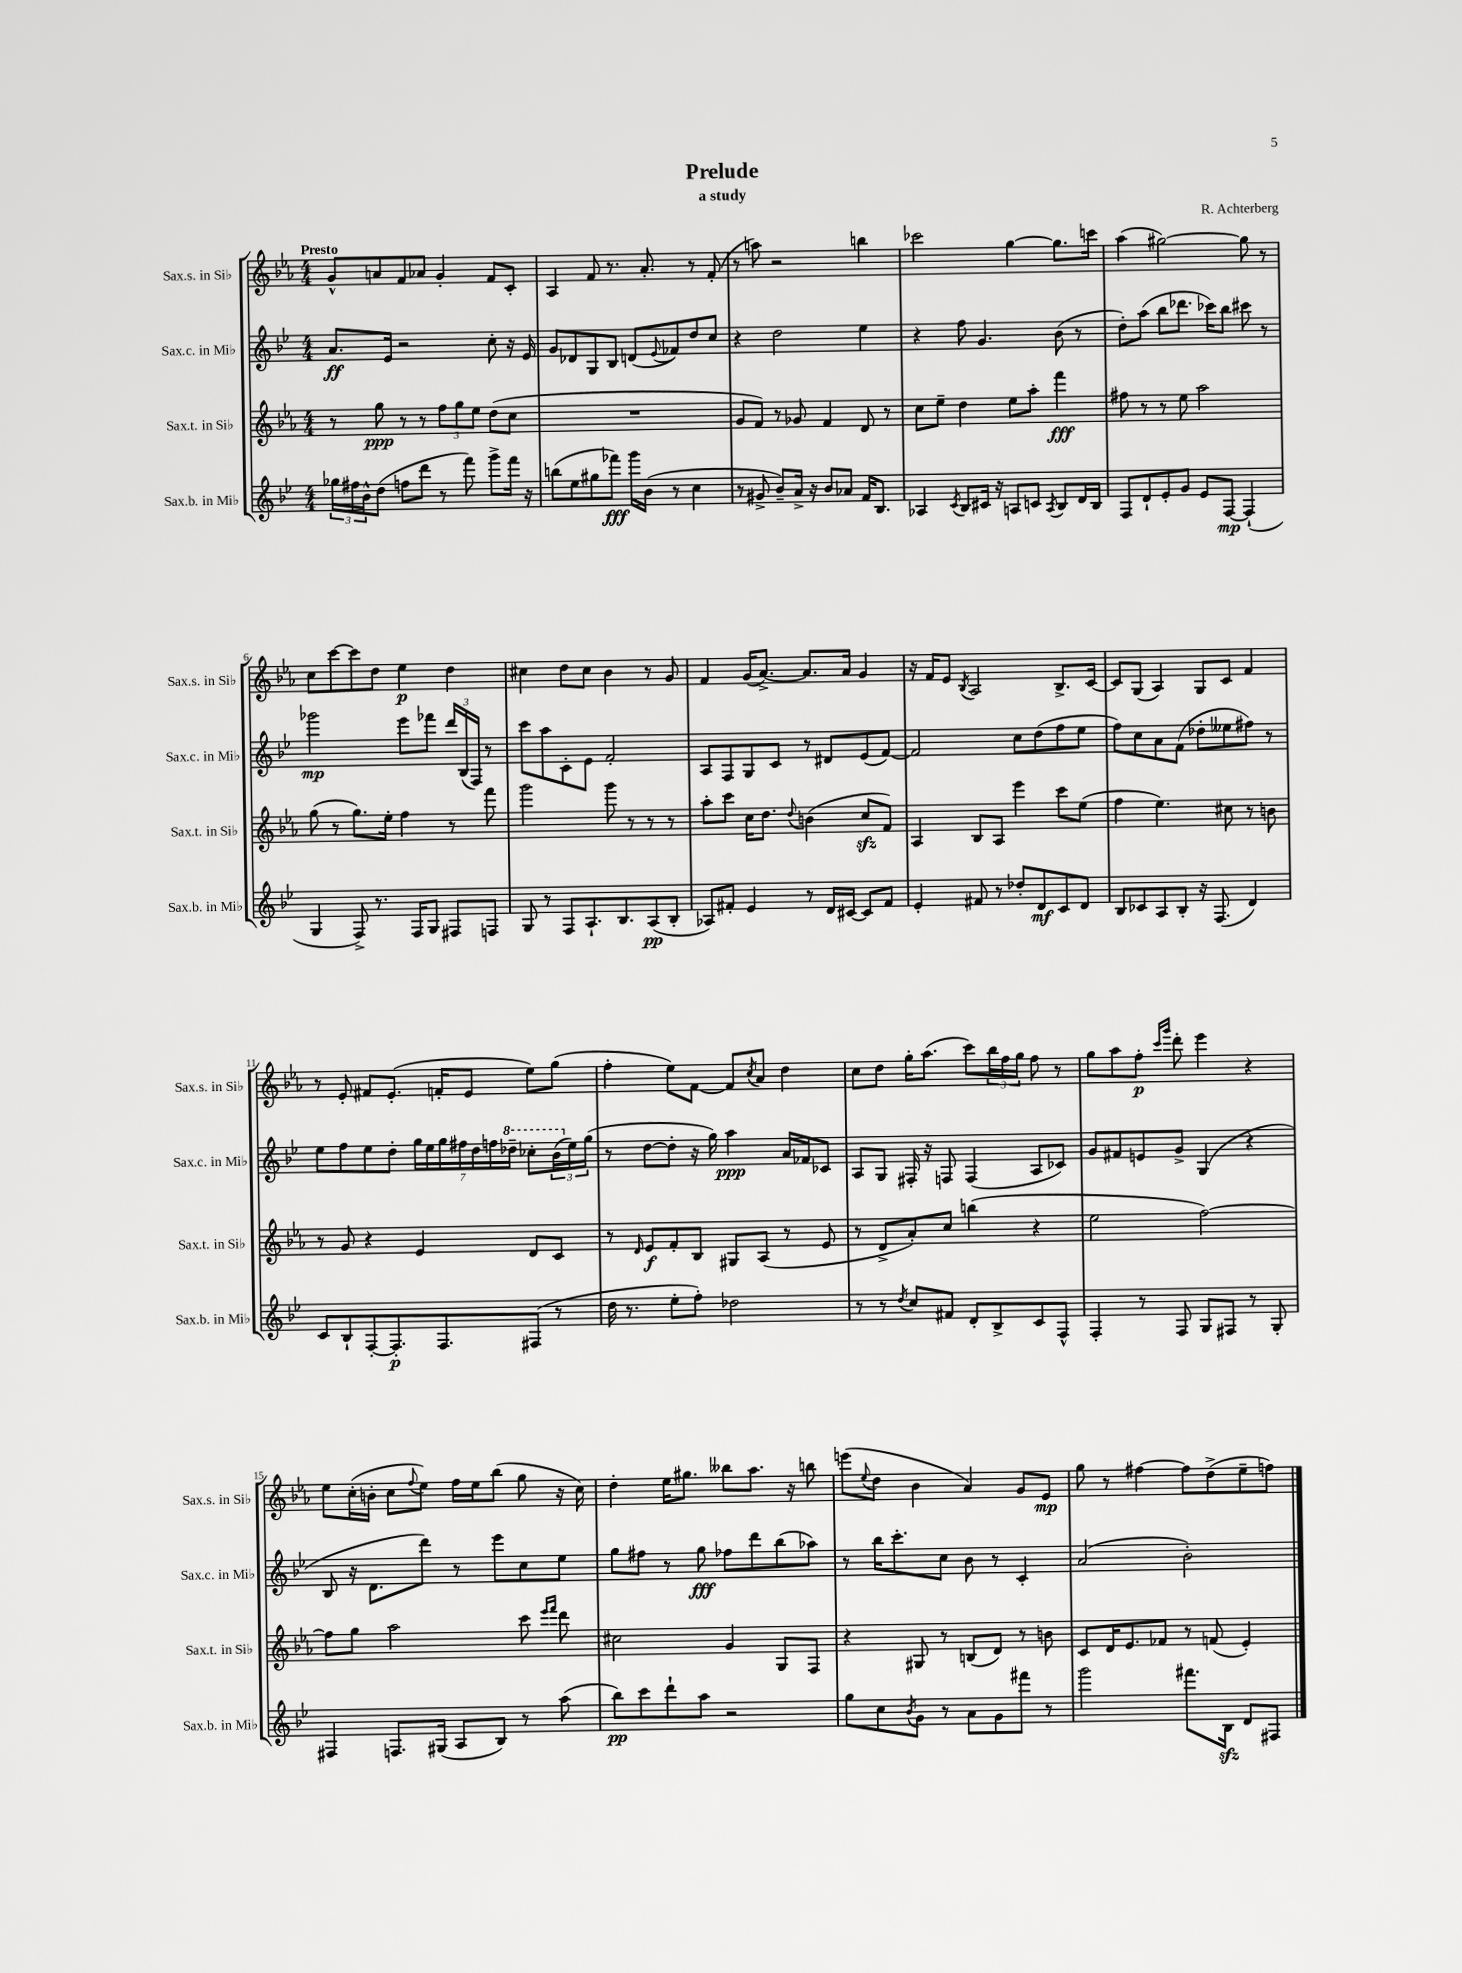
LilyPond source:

\header { title = "Prelude" composer = "R. Achterberg" subtitle = "a study" }
<<
\new StaffGroup <<
\new Staff = "s0" \with { instrumentName = "Sax.s. in Sib" shortInstrumentName = "Sax.s. in Sib" } {
    \clef treble \key ees \major \numericTimeSignature \time 4/4 \tempo "Presto"
    g'8-^ a'8 f'8 aes'8 g'4-. f'8 c'8-. |
    aes4 f'8 r8. aes'8.-. r8 f'8-.( |
    r8 a''8) r2 b''4 |
    ces'''2 g''4~ g''8. c'''16 |
    aes''4( gis''2~) gis''8 r8 |
    c''8 c'''8~ c'''8 d''8 ees''4\p d''4 |
    cis''4 d''8 cis''8 bes'4 r8 g'8 |
    f'4 g'16( aes'8.~->) aes'8. aes'16 g'4 |
    r16 f'16 ees'8 \acciaccatura { bes8 } aes2 bes8.-> c'16~ |
    c'8 g8( aes4) g8 c'8 f'4 |
    r8 ees'8-. fis'8 ees'8.-.( f'16-. ees'8 ees''8) g''8( |
    f''4-. ees''8) f'8~ f'8 \acciaccatura { c''8 } aes'8 d''4 |
    c''8 d''8 g''16-. aes''8.( c'''8) \tuplet 3/2 { bes''16 f''16 g''16 } f''8 r8 |
    g''8 aes''8 f''8-.\p \grace { c'''16 g'''16 } d'''8-. ees'''4 r4 |
    ees''8 c''16-.( b'16-. c''8 \appoggiatura { f''8 } ees''8) f''16 ees''16 bes''8( g''8 r16 c''16) |
    d''4-. ees''16 gis''8. beses''8 aes''8. r16 b''8 |
    e'''8( \appoggiatura { ees''8 } d''8 bes'4 aes'4) g'8 ees'8\mp |
    g''8 r8 fis''4~ fis''8 d''8->( ees''8-- f''8) \bar "|." |
}
\new Staff = "s1" \with { instrumentName = "Sax.c. in Mib" shortInstrumentName = "Sax.c. in Mib" } {
    \clef treble \key bes \major \numericTimeSignature \time 4/4
    a'8.\ff ees'16 r2 c''8-. r16 ees'16 |
    g'8 des'8 g8 bes8 d'8( \appoggiatura { ees'8 } fes'8) d''8 c''8 |
    r4 d''2 ees''4 |
    r4 f''8 g'4. bes'8( r8 |
    d''8-.) a''8( bes''8 des'''8. ces'''16) bes''8 cis'''8 r8 |
    ges'''2\mp ees'''8 fes'''8 \tuplet 3/2 { d'''16 bes16( f16) } r8 |
    c'''8 a''8 c'8-. ees'8 f'2-. |
    a8 f8 g8 c'8 r8 dis'8 ees'8( f'8~) |
    f'2 c''8 d''8( f''8 ees''8 |
    f''8) c''8 a'8 f'8( des''8-. eeses''8 fis''8) r8 |
    ees''8 f''8 ees''8 d''8-. \tuplet 7/4 { g''16 ees''16 g''16 fis''16 d''16 f''16 \ottava #1 des'''16-- } ces'''8-. \tuplet 3/2 { bes''16( \ottava #0 ees''16) g''16( } |
    r8 d''8~ d''8-. r16 g''16) a''4\ppp a'16 fes'16 ces'8 |
    a8 g8 fis16-. r16 f8 f4( a8 ces'8) |
    g'8 fis'8 e'8 g'8-> g4( r4 |
    bes8 r16 d'8. d'''8) r8 ees'''8 c''8 ees''8 |
    g''8 fis''8 r8 g''8\fff fes''8 d'''8 bes''8( aes''8) |
    r8 bes''16 c'''8.-. c''8 bes'8 r8 c'4-. |
    a'2( bes'2-.) \bar "|." |
}
\new Staff = "s2" \with { instrumentName = "Sax.t. in Sib" shortInstrumentName = "Sax.t. in Sib" } {
    \clef treble \key ees \major \numericTimeSignature \time 4/4
    r8 g''8\ppp r8 r8 \tuplet 3/2 { f''8 g''8 ees''8 } d''8( c''8 |
    R1 |
    g'8 f'8) r8 ges'8 f'4 d'8 r8 |
    c''8 ees''8-- d''4 ees''8 aes''8-. f'''4\fff |
    fis''8 r8 r8 ees''8 aes''2 |
    g''8( r8 g''8.) ees''16-. f''4 r8 f'''8 |
    g'''2 g'''8 r8 r8 r8 |
    aes''8-. c'''8 c''16 d''8. \appoggiatura { d''8 } b'4( c''8\sfz f'8) |
    aes4 bes8 aes8 ees'''4 c'''8 ees''8( |
    f''4 ees''4.) cis''8 r8 b'8 |
    r8 g'8 r4 ees'4 d'8 c'8 |
    r8 \grace { d'16 } ees'8\f f'8-. bes8 gis8 aes8( r8 ees'8 |
    r8 d'8-> aes'8-.) c''8 b''4( r4 |
    ees''2 f''2~) |
    f''8 g''8 aes''2 c'''8 \grace { ees'''16 f'''16 } d'''8 |
    cis''2 g'4 g8 f8 |
    r4 gis8 r8 b8( d'8) r8 b'8 |
    c'8 d'16 ees'8. fes'8 r8 f'8( ees'4-.) \bar "|." |
}
\new Staff = "s3" \with { instrumentName = "Sax.b. in Mib" shortInstrumentName = "Sax.b. in Mib" } {
    \clef treble \key bes \major \numericTimeSignature \time 4/4
    \tuplet 3/2 { ges''16 fis''16 bes'16-^ } d''8( f''8 d'''8 r8 f'''8) g'''8-> f'''16 r16 |
    b''8( ees''8 gis''8 fes'''8\fff) g'''16 bes'16( r8 c''4 |
    r8 gis'8-> bes'8--) a'16-> r16 bes'8 aes'8 f'16 bes8. |
    aes4 \acciaccatura { c'8 } bes8 cis'16 r16 a8 c'8 \acciaccatura { a8 } bes8 d'16 bes16 |
    f8 d'8-! ees'8-. g'8 ees'8 f8~\mp f4-!( |
    g4 f8->) r8. f16 g8 fis8 f8 |
    g8 r8 f8 a8.-! bes8. a8\pp( bes8-. |
    aes8) fis'8-. ees'4 r8 d'16 cis'16~ cis'8 fis'8 |
    ees'4-. fis'8 r8 des''8-. d'8\mf c'8 d'8 |
    bes8 ces'8 a8 bes8-. r16 f8.( d'4) |
    c'8 bes8-! f8~-. f8.-.\p f8. fis8( r8 |
    d''16 r8. ees''8-. f''8-.) des''2 |
    r8 r8 \acciaccatura { d''8 } c''8 fis'8 d'8-. bes8-> c'8 f8-^ |
    f4-. r8 f8 g8 fis8 r8 g8-. |
    fis4 f8. gis16( a8 bes8) r8 a''8( |
    bes''8\pp) c'''8 d'''8-! a''8 r2 |
    g''8 c''8 \acciaccatura { bes'8 } g'8 r8 a'8 g'8 fis'''8 r8 |
    g'''2 fis'''8. bes16\sfz d'8 fis8 \bar "|." |
}
>>
>>
